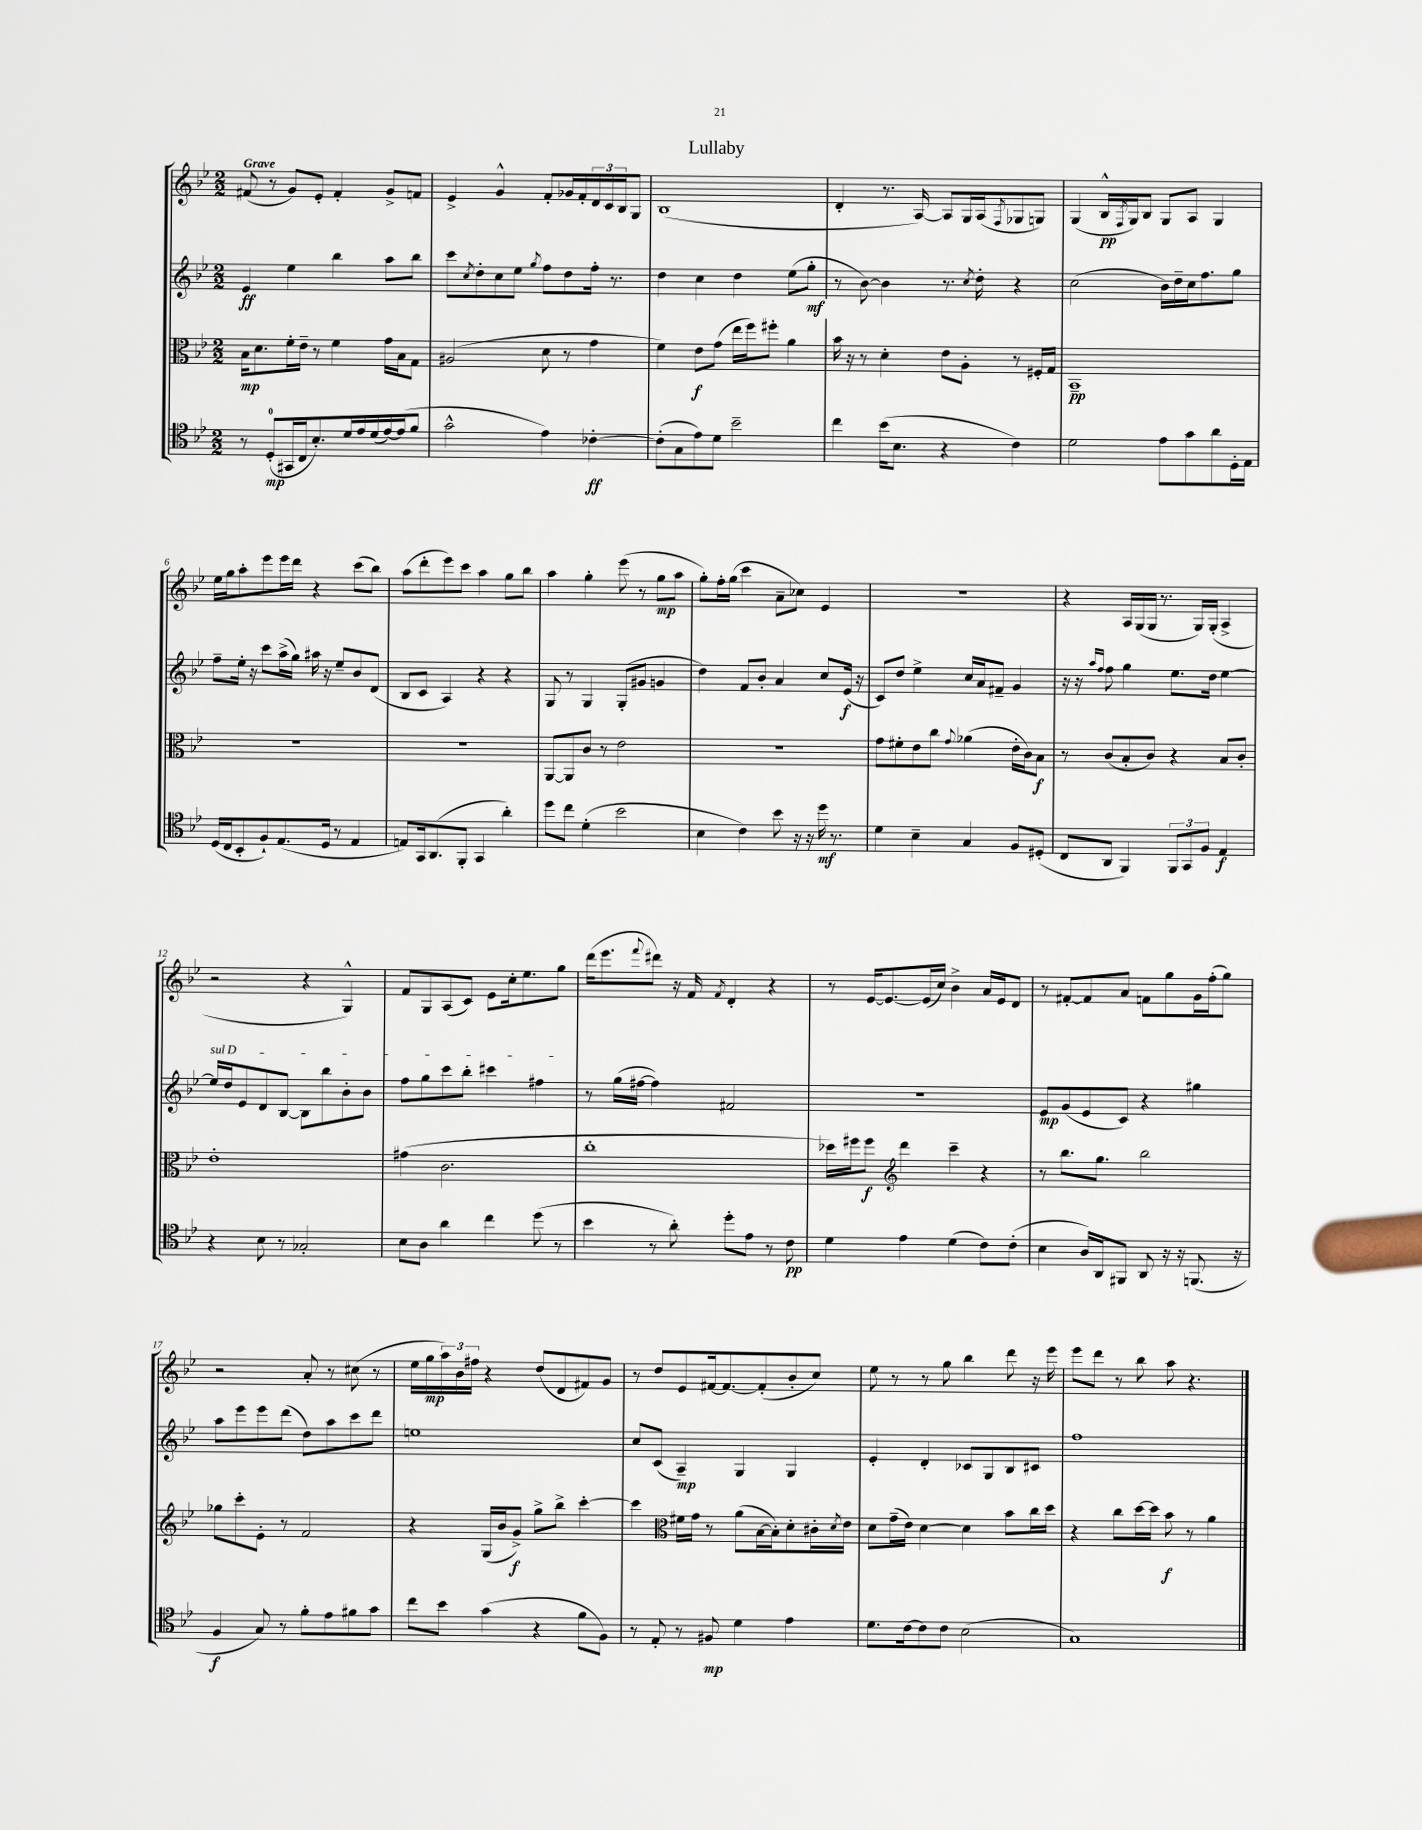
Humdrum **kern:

**kern	**kern	**kern	**kern
*staff4	*staff3	*staff2	*staff1
*clefC4	*clefC3	*clefG2	*clefG2
*k[b-e-]	*k[b-e-]	*k[b-e-]	*k[b-e-]
*M2/2	*M2/2	*M2/2	*M2/2
8r	16B-	4e-	(8f#
.	8.d	.	.
(8D'	.	.	8r
16GG#	16f'	4ee-	8g)
16C	16e-~	.	.
8.B-')	8r	.	8e-'
.	4f	4bb-	4f#'
16d	.	.	.
16e-	.	.	.
(16d	.	.	.
[16e-)	16g	8aa	8g^
(16e-]	16B-	.	.
8f	8G	8bb-	8f
=	=	=	=
2g^^	(2A#	8ccc	4e-^
.	.	8qcc	.
.	.	8dd'	.
.	.	8cc	4g^^
.	.	8ee-	.
.	.	8qgg	.
4e-)	8d	8ff	8f'
.	8r	8dd	16g-
.	.	.	16f'
[4c-'	4g	16ff'	24d
.	.	.	24c
.	.	8.r	.
.	.	.	24B-
.	.	.	8G
=	=	=	=
(8c-']	4f)	4dd	(1B-
8G	.	.	.
8e-)	8e-	4cc	.
8d	(8g	.	.
2b-~	16ee-	4dd	.
.	16ff)	.	.
.	8ff#'	.	.
.	4a	(8ee-	.
.	.	8gg'	.
=	=	=	=
4cc	16b-	8r	4d'
.	16r	.	.
.	8r	[8b-)	.
(16b-	4d'	4b-]	8.r
8.B-	.	.	.
.	.	.	[16A)
4r	8e-	8.r	8A]
.	8A'	.	16G
.	.	8qcc	.
.	.	16dd'	(16A
.	.	.	8qF
4c)	8r	4r	8G-
.	16F#'	.	8G)
.	16G	.	.
=	=	=	=
2d	1BB-~	(2cc	(4G
.	.	.	16B-^^
.	.	.	8qF
.	.	.	16G)
.	.	.	8B-
8e-	.	16b-)	8G
.	.	16dd~	.
8g	.	16cc	8A
.	.	8.ff	.
8a	.	.	4G
16D'	.	8gg	.
16E-	.	.	.
=	=	=	=
(16D	1r	8ff~	16ee-
16C	.	.	16gg
8BB-'	.	16ee-'	8aa'
.	.	16r	.
8F`)	.	8ccc	8eee-
(8.E-	.	(16aa^	16eee-
.	.	16gg)	16ddd
.	.	16aa#	4r
16D	.	16r	.
8r	.	8ee-~	.
4E-	.	8b-	(8ccc
.	.	(8d	8bb-)
=	=	=	=
8E)	1r	8B-	(8aa
16GG	.	8c	8ddd'
(8.AA	.	.	.
.	.	4A)	8eee-)
8FF'	.	.	8ccc
4GG	.	4r	4aa
4a')	.	4r	8gg
.	.	.	8bb-
=	=	=	=
8dd	[8AA	8G	4aa
8cc	8AA]	8r	.
(4d'	8c	4G	4gg'
.	8r	.	.
2b-	2e-	(8G'	(8eee-
.	.	8g#	8r
.	.	4g	8gg
.	.	.	8aa
=	=	=	=
4B-	1r	4dd)	8gg')
.	.	.	16ff'
.	.	.	(16gg
4c)	.	8f	4ccc
.	.	8b-'	.
8b-	.	4a	8a~
16r	.	.	8cc-)
16r	.	.	.
16dd	.	8cc	4e-
8.r	.	.	.
.	.	(16e-	.
.	.	16r	.
=	=	=	=
4d	8g	8c)	1r
.	8f#'	8dd	.
4B-~	8e-	4ee-^	.
.	8cc	.	.
.	8qqg	.	.
4G	(4a-	16cc	.
.	.	16a	.
.	.	8f#~	.
8F	16e-'	4g	.
.	16c)	.	.
(8D#'	8B-	.	.
=	=	=	=
8C	8r	16r	4r
.	.	16r	.
.	.	16qqaa	.
.	.	16qqff	.
8AA	(8c	8ff	.
4FF)	8B-'	4gg	16A
.	.	.	(16G
.	8c)	.	16G
.	.	.	8.r
12FF	4r	8.ee-	.
12GG	.	.	.
.	.	.	16G)
12F	.	.	.
.	.	16dd	(16G'
4E-	8B-	[4ee-	4A^
.	8c'	.	.
=	=	=	=
4r	1e-'	16ee-]	2r
.	.	16dd	.
.	.	8e-	.
8B-	.	8d	.
8r	.	[8B-	.
2G-'	.	8B-]	4r
.	.	8bb-	.
.	.	8b-'	4G^^)
.	.	8b-	.
=	=	=	=
8B-	(4g#	8ff	8f
8A	.	8gg	8G
4a	2.c	8ccc	(8A
.	.	8bb-'	8c)
4cc	.	4ccc#	8e-
.	.	.	16cc'
.	.	.	8.ee-
(8dd	.	4ff#	.
8r	.	.	8gg
=	=	=	=
4b-	1cc'	8r	(16ddd
.	.	.	8.eee-
.	.	(16gg	.
.	.	[16ff#	.
.	.	.	8qqfff
8r	.	4ff#])	8ddd#)
8a')	.	.	16r
.	.	.	16f
.	.	.	8qf
8dd'	.	2f#	4d'
8e-	.	.	.
8r	.	.	4r
8c	.	.	.
=	=	=	=
4d	16dd-)	1r	8r
.	16ff#	.	.
.	8ff#	.	[16e-
.	.	.	8.e-_
*	*clefG2	*	*
4e-	4ddd	.	.
.	.	.	(16e-]
.	.	.	16cc)
(4d	4ccc~	.	4b-^
8c)	4r	.	16a
.	.	.	16e-
(8c'	.	.	8d
=	=	=	=
4B-	8r	8e-	8r
.	8.bb-	(8g	[8f#'
16A)	.	8e-	8f#]
16AA	8.gg	.	.
8FF#	.	8c)	8a
8AA	2bb-	4r	8f
16r	.	.	8gg
16r	.	.	.
(8.FF	.	4gg#	16g
.	.	.	(16ff'
.	.	.	8gg)
16r	.	.	.
=	=	=	=
4F	8gg-	8aa	2r
.	8ccc'	8eee-	.
8G)	8e-'	8eee-	.
8r	8r	(8ddd	.
8f'	2f	8dd)	8a'
8e-	.	8aa	8r
8f#	.	8ccc	(8cc#
8g	.	8ddd	8r
=	=	=	=
8cc	4r	1ee	16ee-
.	.	.	16gg
8b-	.	.	24aa)
.	.	.	24b-
.	.	.	24ff#
(4g	(16G	.	4r
.	16b-	.	.
.	8g^)	.	.
4r	8gg^	.	(8dd
.	8bb-^	.	8d
8f	[4ccc'	.	8f#)
8F)	.	.	8g
=	=	=	=
8r	4ccc]	8cc	8r
8E-'	.	(8c	8dd
*	*clefC3	*	*
8r	16f#	4A~)	8e-
.	16g	.	.
8F#	8r	.	[16f#
.	.	.	8.f#_
4d	(8a	4G	.
.	[16B-	.	(8f#']
.	16B-'])	.	.
4e-	8d'	4G	8b-'
.	16c#'	.	8cc)
.	8qd	.	.
.	16e-	.	.
=	=	=	=
8.d	8d	4e-'	8ee-
.	(16g~	.	8r
[16c	16e-)	.	.
8c]	[4d	4d'	8r
8c	.	.	8gg
(2B-	4d]	8c-	4bb-
.	.	8G	.
.	8b-	8B-	8ddd
.	16cc	8c#	16r
.	16dd	.	16eee-
=	=	=	=
1G)	4r	1ff	8eee-
.	.	.	8ddd
.	8cc	.	8r
.	[16dd	.	8bb-
.	16dd]	.	.
.	8b-	.	8aa
.	8r	.	4.r
.	4a	.	.
==	==	==	==
*-	*-	*-	*-
